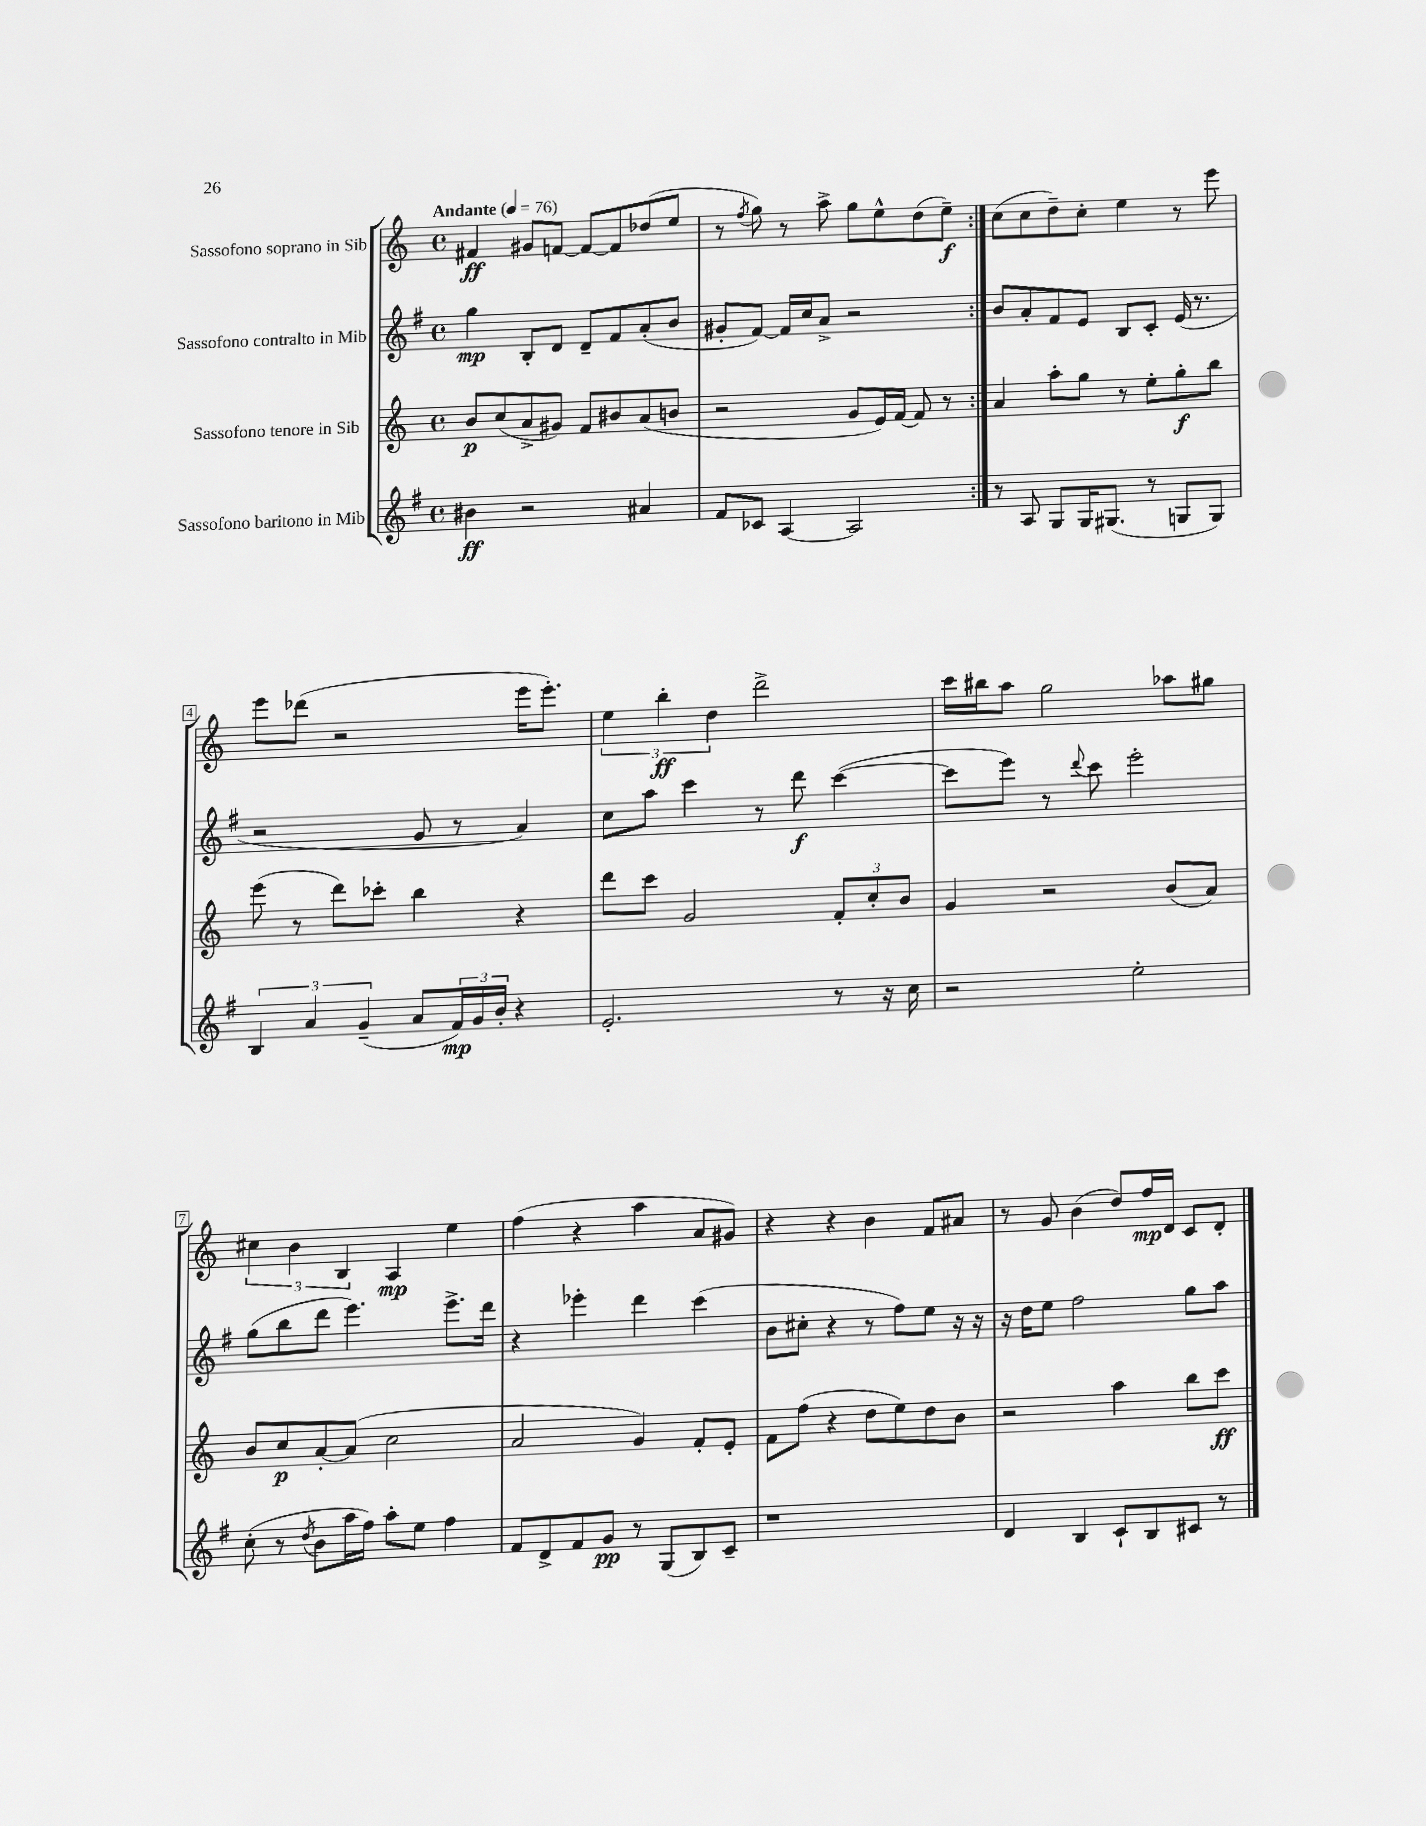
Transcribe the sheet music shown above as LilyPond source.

<<
\new StaffGroup <<
\new Staff = "s0" \with { instrumentName = "Sassofono soprano in Sib" } {
    \clef treble \key c \major \defaultTimeSignature \time 4/4 \tempo "Andante" 4 = 76
    \repeat volta 2 { fis'4\ff gis'8 f'8~ f'8~ f'8 des''8( e''8 |
    r8 \acciaccatura { f''8 } g''8) r8 a''8-> g''8 e''8-^ d''8( e''8--\f) | }
    c''8( c''8 d''8--) c''8-. e''4 r8 e'''8 |
    e'''8 des'''8( r2 e'''16 e'''8.-.) |
    \tuplet 3/2 { e''4 b''4-.\ff d''4 } d'''2-> |
    c'''16 bis''16 a''8 g''2 aes''8 gis''8 |
    \tuplet 3/2 { cis''4 b'4 b4 } a4\mp e''4 |
    f''4( r4 a''4 a'8 gis'8) |
    r4 r4 b'4 f'8 ais'8 |
    r8 g'8 b'4( d''8) f''16\mp d'16 c'8 d'8-. \bar "|." |
}
\new Staff = "s1" \with { instrumentName = "Sassofono contralto in Mib" } {
    \clef treble \key g \major \defaultTimeSignature \time 4/4
    \repeat volta 2 { g''4\mp b8-. d'8 d'8-- fis'8 a'8-.( b'8 |
    gis'8-. fis'8~) fis'16 c''16 a'8-> r2 | }
    b'8 a'8-. fis'8 e'8 b8 c'8-. e'16( r8. |
    r2 g'8 r8 a'4) |
    c''8 a''8 c'''4 r8 d'''8\f c'''4~( |
    c'''8 e'''8) r8 \appoggiatura { d'''8 } c'''8 e'''2-. |
    g''8( b''8 d'''8 e'''4.) e'''8.-> d'''16 |
    r4 ees'''4-. d'''4 c'''4( |
    b'8 cis''8-. r4 r8 fis''8) e''8 r16 r16 |
    r16 d''16 e''8 fis''2 g''8 a''8 \bar "|." |
}
\new Staff = "s2" \with { instrumentName = "Sassofono tenore in Sib" } {
    \clef treble \key c \major \defaultTimeSignature \time 4/4
    \repeat volta 2 { b'8\p c''8( a'8-> gis'8) f'8 bis'8 a'8( b'8 |
    r2 g'8 e'16) f'16~ f'8 r8 | }
    a'4 a''8-. g''8 r8 e''8-. g''8-.\f b''8 |
    e'''8( r8 d'''8) ces'''8-. b''4 r4 |
    d'''8 c'''8 g'2 \tuplet 3/2 { f'8-. c''8-. b'8 } |
    g'4 r2 b'8( a'8) |
    b'8 c''8\p a'8~-. a'8( c''2 |
    a'2 g'4) f'8-. e'8-. |
    f'8 f''8( r4 d''8 e''8) d''8 b'8 |
    r2 a''4 b''8 c'''8\ff \bar "|." |
}
\new Staff = "s3" \with { instrumentName = "Sassofono baritono in Mib" } {
    \clef treble \key g \major \defaultTimeSignature \time 4/4
    \repeat volta 2 { bis'4\ff r2 ais'4 |
    fis'8 ces'8 a4~ a2 | }
    r8 a8 g8 g16 gis8.( r8 g8 g8) |
    \tuplet 3/2 { b4 a'4 g'4--( } a'8 \tuplet 3/2 { fis'16\mp) g'16 b'16-. } r4 |
    e'2.-. r8 r16 c''16 |
    r2 e''2-. |
    c''8-.( r8 \acciaccatura { d''8 } b'8 a''16 fis''16) a''8-. e''8 fis''4 |
    fis'8 d'8-> fis'8 g'8\pp r8 g8( b8) c'8-- |
    r1 |
    d'4 b4 c'8-! b8 cis'8 r8 \bar "|." |
}
>>
>>
\layout { \context { \Score \override BarNumber.stencil = #(make-stencil-boxer 0.1 0.3 ly:text-interface::print) } }
